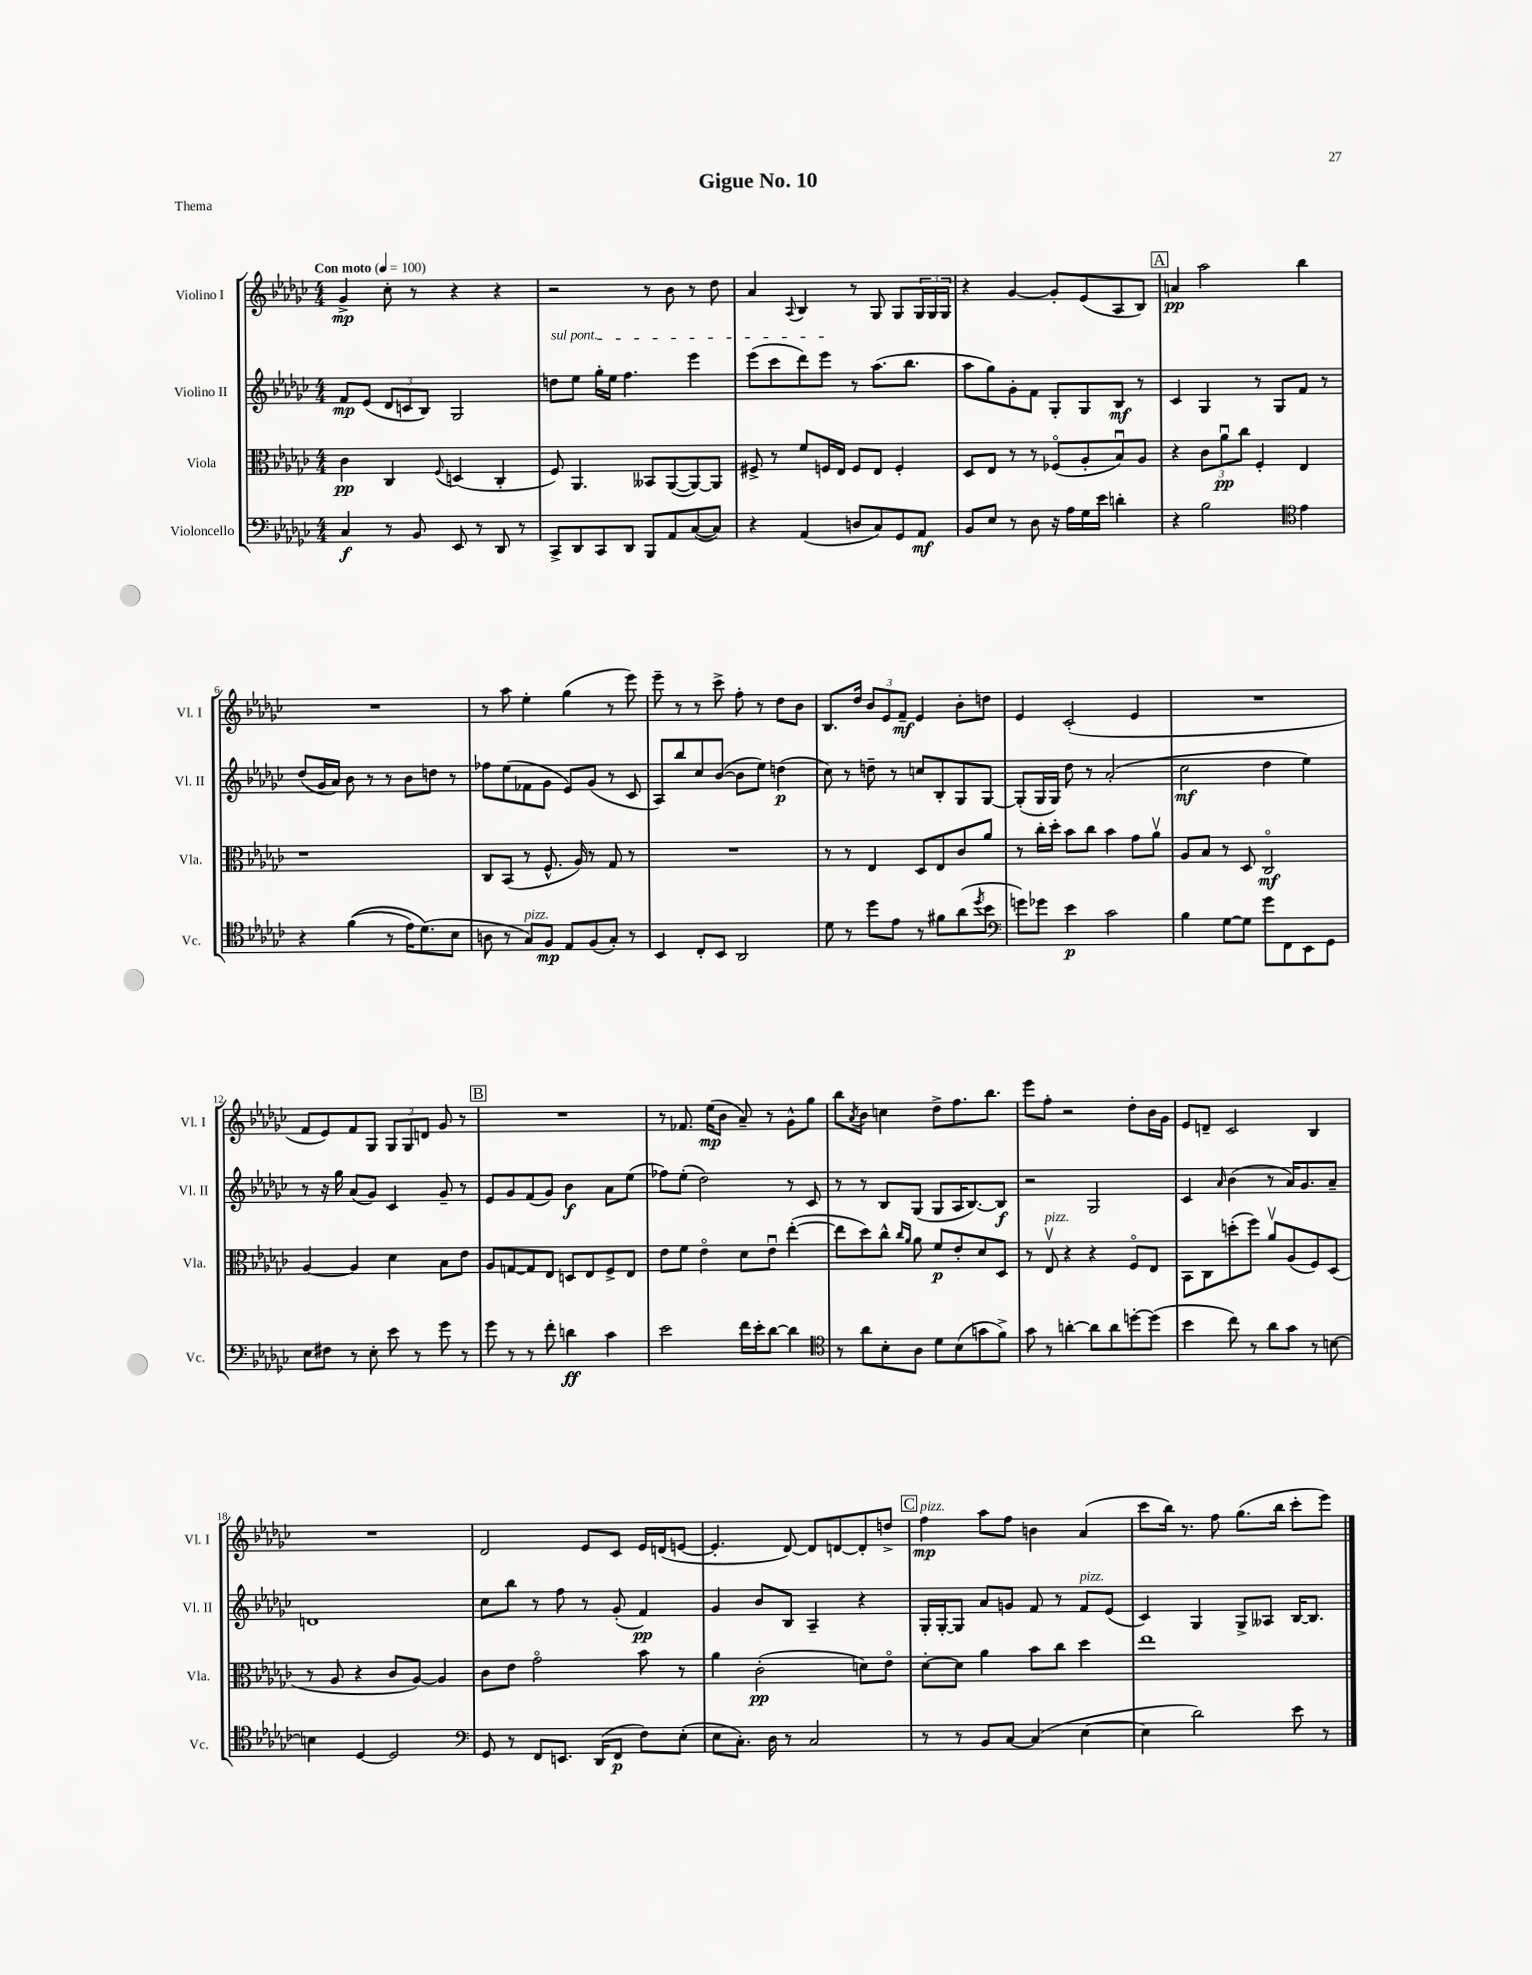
\header { title = "Gigue No. 10" piece = "Thema" }
<<
\new StaffGroup <<
\new Staff = "s0" \with { instrumentName = "Violino I" shortInstrumentName = "Vl. I" } {
    \clef treble \key ges \major \numericTimeSignature \time 4/4 \tempo "Con moto" 4 = 100
    ges'4->\mp ces''8-. r8 r4 r4 |
    r2 r8 bes'8 r8 des''8 |
    aes'4 \appoggiatura { aes8 } bes4 r8 ges8 ges8 \tuplet 3/2 { ges16 ges16 ges16 } |
    r4 ges'4~ ges'8-. ees'8( aes8 bes8) |
    \mark \markup { \box "A" } a'4\pp aes''2 bes''4 |
    R1 |
    r8 aes''8 ees''4-. ges''4( r8 ees'''8) |
    ees'''8-- r8 r8 ces'''8-> f''8-. r8 des''8 bes'8 |
    bes8. des''16 \tuplet 3/2 { bes'8 ees'8 f'8--\mf } ees'4 bes'8-. d''8 |
    ees'4 ces'2-.( ees'4 |
    R1 |
    f'8 ees'8) f'8 ges8 \tuplet 3/2 { ges8 ges8 d'8 } ges'8 r8 |
    \mark \markup { \box "B" } R1 |
    r8 fes'8. ees''16\mp( bes'8 aes'8--) r8 ges'8-^ ges''8 |
    bes''8 \acciaccatura { aes'8 } bes'8 c''4 des''8-> f''8. bes''8. |
    ees'''8 f''8-. r2 des''8-. bes'16 ges'16 |
    ees'8 d'8-- ces'2 bes4 |
    R1 |
    des'2 ees'8 ces'8 ees'16 d'16( e'8~ |
    e'4.-. des'8~) des'8 d'8~ d'8-. d''8-> |
    \mark \markup { \box "C" } f''4\mp^\markup { \italic "pizz." } aes''8 f''8 b'4 aes'4( |
    ces'''8 bes''16) r8. f''8 ges''8.( bes''16 ces'''8-. ees'''8) \bar "|." |
}
\new Staff = "s1" \with { instrumentName = "Violino II" shortInstrumentName = "Vl. II" } {
    \clef treble \key ges \major \numericTimeSignature \time 4/4
    f'8\mp ees'8( \tuplet 3/2 { des'8 c'8 bes8) } ges2 |
    \once \override TextSpanner.bound-details.left.text = \markup { \italic "sul pont." } d''8\startTextSpan ees''8 ges''16-. ees''16 f''4. ees'''4 |
    ees'''8( ces'''8 des'''8) ees'''8\stopTextSpan r8 aes''8.( bes''8. |
    aes''8 ges''8) ges'8-. f'8 ges8-. ges8 bes8\mf r8 |
    \mark \markup { \box "A" } ces'4 ges4 r8 ges8 f'8 r8 |
    des''8( ges'16 aes'16) bes'8 r8 r8 bes'8 d''8 r8 |
    fes''8 ees''8( fes'8 ges'8 ees'8) ges'8( r8 ces'8 |
    aes8) bes''8 ces''8 bes'8~( bes'8 ees''8) d''4\p( |
    ces''8) r8 d''8-- r8 c''8 bes8-. ges8 ges8~ |
    ges8-.( ges16 ges16) des''8 r8 aes'2-.( |
    ces''2\mf des''4 ees''4) |
    r8 r16 ges''16 aes'8( ges'8) ces'4 ges'8-- r8 |
    \mark \markup { \box "B" } ees'8 ges'8 f'8( ges'8) bes'4\f aes'8 ees''8( |
    fes''8) ees''8-.( des''2) r8 ces'8 |
    r8 r8 bes8 ges8( ges8 aes16 bes8.~) bes8\f |
    r2 ges2 |
    ces'4 \grace { aes'16 } bes'4( r8 aes'16) ges'8. aes'8-- |
    d'1 |
    ces''8 bes''8 r8 f''8 r8 ges'8-.( f'4\pp) |
    ges'4 bes'8 bes8 aes4-- r4 |
    \mark \markup { \box "C" } ges16-. ges16~-. ges8 aes'8 g'8 f'8 r8 f'8^\markup { \italic "pizz." } ees'8( |
    ces'4) ges4 ges8-> aeses8 bes16~ bes8. \bar "|." |
}
\new Staff = "s2" \with { instrumentName = "Viola" shortInstrumentName = "Vla." } {
    \clef alto \key ges \major \numericTimeSignature \time 4/4
    ces'4\pp ces4 \appoggiatura { f8 } d4( ces4-. |
    f8) aes,4. beses,8 aes,8~( aes,8~) aes,8 |
    fis8-> r8 f'8 f16 ees16 f8 ees8 f4-. |
    des8 ees8 r8 r8 fes8\flageolet( aes8-. bes8\downbow) aes8 |
    \mark \markup { \box "A" } r4 \tuplet 3/2 { ces'8 aes'8\downbow\pp ces''8 } f4-. ees4 |
    r1 |
    ces8 bes,8( r8 f8.-^ aes16) r8 ges8 r8 |
    R1 |
    r8 r8 ees4 des8 ees8 ces'8 aes'8 |
    r8 ces''16-. des''16-. bes'8 ces''8 bes'4 ges'8 aes'8\upbow |
    aes8 bes8 r8 des8 ces2\flageolet\mf |
    aes4~ aes4 des'4 bes8 ees'8 |
    \mark \markup { \box "B" } aes8 g8~ g8 ees8 d8 ees8 f8-> ees8 |
    ees'8 f'8 ees'4\flageolet des'8 ees'8\downbow ees''4~-.( |
    ees''8 des''8) ces''8-^ \grace { ces''16 aes'16 } aes'8 f'8\p ees'8-. des'8 des8 |
    r8 ees8\upbow^\markup { \italic "pizz." } r4 r4 f8\flageolet ees8 |
    bes,8 ces8 d''8-.( f''8) aes'8\upbow aes8( f8) des8( |
    r8 aes8 r4 ces'8 aes8~) aes4 |
    ces'8 ees'8 ges'2\flageolet bes'8 r8 |
    aes'4 ces'2-.\pp( d'8) ees'8\flageolet |
    \mark \markup { \box "C" } des'8~-. des'8 aes'4 bes'8 ces''8 des''4 |
    ees''1 \bar "|." |
}
\new Staff = "s3" \with { instrumentName = "Violoncello" shortInstrumentName = "Vc." } {
    \clef bass \key ges \major \numericTimeSignature \time 4/4
    ces4\f r8 bes,8 ees,8 r8 des,8 r8 |
    ces,8-> des,8 ces,8 des,8 bes,,8 aes,8 ces8~( ces8) |
    r4 aes,4( d8 ces8) ges,8 aes,8\mf |
    bes,8 ees8 r8 des8 r16 aes16 ges16 ees'16 d'4-. |
    \mark \markup { \box "A" } r4 bes2 \clef tenor ees'4 |
    r4 f'4(\( r8 ees'16) des'8.(\) bes8 |
    a8 r8 ges8^\markup { \italic "pizz." }) f8\mp ees8 f8( ges8-.) r8 |
    bes,4 ces8-. bes,8 aes,2 |
    des'8 r8 des''8 ees'8 r8 fis'8 aes'8( \acciaccatura { des''8 } bes'8 |
    \clef bass g'8) ges'8 ees'4\p ces'2 |
    bes4 ges8~ ges8 ges'8 f,8 ees,8 ges,8 |
    ees8 fis8 r8 ees8-. ees'8 r8 ges'8 r8 |
    \mark \markup { \box "B" } ges'8 r8 r8 f'8-. d'4\ff ces'4 |
    ees'2 f'16 ees'16-. des'8~ des'4 |
    \clef tenor r8 aes'8 bes8-. aes8 des'8 bes8( g'8 f'8->) |
    ges'8 r8 a'4~-. a'8 a'8 d''8~-. d''8( |
    bes'4 ces''8) r8 aes'8 ges'8 r8 b8~ |
    b4 des4~ des2 |
    \clef bass ges,8 r8 f,8 e,8. des,16( f,8\p f8) ees8-.( |
    ees8 ces8.-.) des16 r8 ces2 |
    \mark \markup { \box "C" } r8 r8 bes,8 ces8~ ces4( ees4~ |
    ees4 des'2) ees'8 r8 \bar "|." |
}
>>
>>
